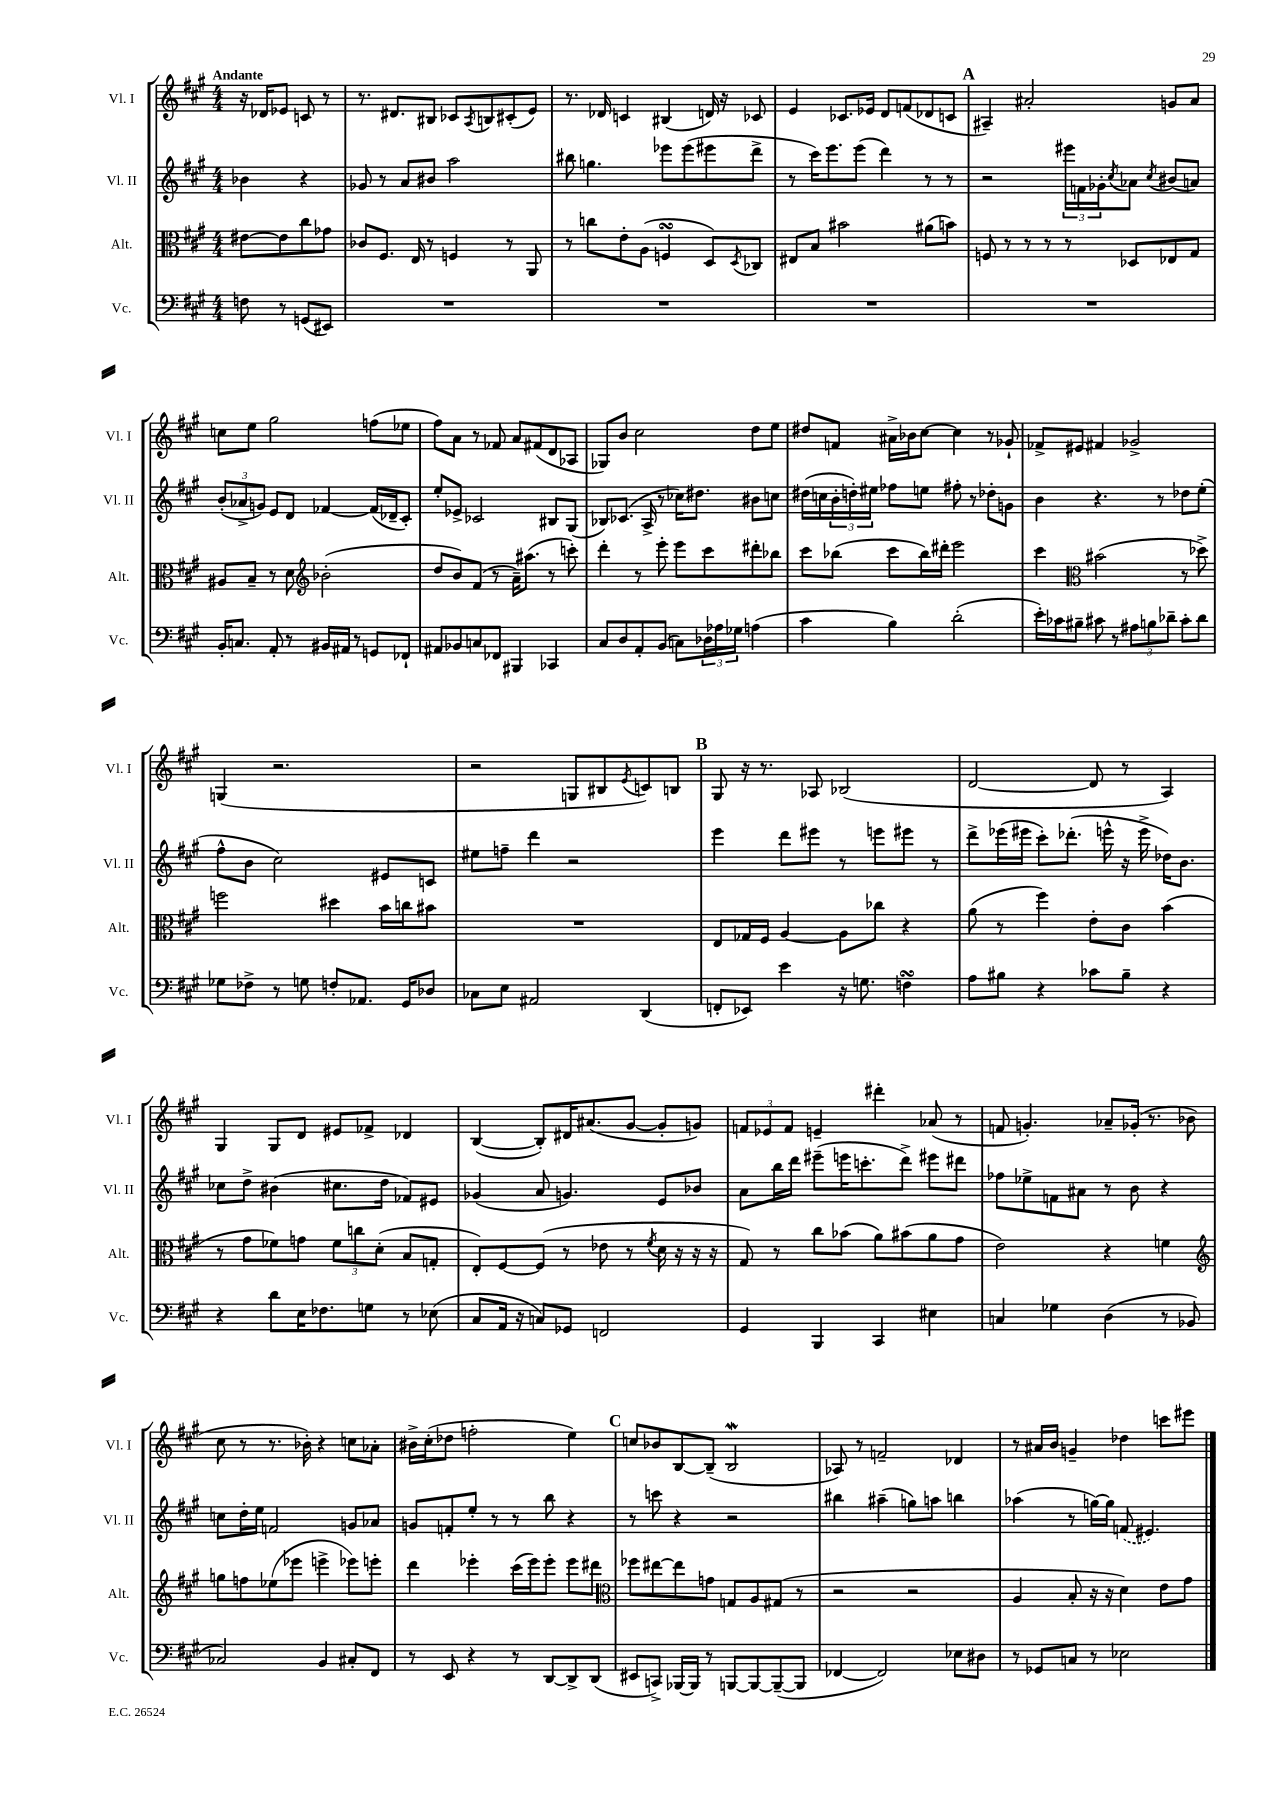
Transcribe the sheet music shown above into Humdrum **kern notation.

**kern	**kern	**kern	**kern
*staff4	*staff3	*staff2	*staff1
*clefF4	*clefC3	*clefG2	*clefG2
*k[f#c#g#]	*k[f#c#g#]	*k[f#c#g#]	*k[f#c#g#]
*M4/4	*M4/4	*M4/4	*M4/4
8F\	[8e#\L	4b-\	16r
.	.	.	16d-/LK
8r	8e#\]	.	8e-/J
(8GG/L	8cc#\	4r	8c/
8EE#/J)	8g-\J	.	8r
=	=	=	=
1r	8c-/L	8g-/	8.r
.	8.F#/J	8r	.
.	.	.	8.d#/L
.	.	8a/L	.
.	16E/	.	.
.	8r	8b#/J	8B#/J
.	4F/	2aa\	8c-/L
.	.	.	8qA/
.	.	.	8B/
.	8r	.	(8c#'/
.	8AA/	.	8e/J)
=	=	=	=
1r	8r	8bb#\	8.r
.	8cc\L	4.gg\	.
.	.	.	16d-/
.	8e'\	.	4c/
.	(8A\J	.	.
.	4F/	8eee-\L	(4B#/
.	.	(8eee-\	.
.	8D/L)	8eee#\	16d/)
.	.	.	16r
.	8qD/	.	.
.	8C-/J	8ddd^\J	8c-/
=	=	=	=
1r	8E#/L	8r	4e/
.	8B/J	16ccc#\LK)	.
.	.	8.eee\	.
.	2b#\	.	8.c-/L
.	.	(8eee\J	.
.	.	.	16e-/Jk
.	.	4ddd\)	8d/L
.	.	.	(8f/
.	(8a#\L	8r	8d-/
.	8b\J)	8r	8c/J
=	=	=	=
1r	8F/	2r	4A#~/)
.	8r	.	.
.	8r	.	2a#'/
.	8r	.	.
.	8r	24eee#\LL	.
.	.	24f\	.
.	.	24g-'\J	.
.	.	8qcc#/	.
.	8D-/L	8a-\J	.
.	.	8qcc#/	.
.	8E-/	(8b#/L	8g/L
.	8G#/J	8a/J)	8a#/J
=	=	=	=
16BB'/LK	8A#/L	(12b'/L	8cc\L
8.C/J	.	.	.
.	.	12a-^/	.
.	8B~/J	.	8ee\J
.	.	12g/J)	.
8AA'/	8r	8e/L	2gg#\
8r	8d\	8d/J	.
*	*clefG2	*	*
16BB#/LL	(2b-'\	[4f-/	.
16AA#/JJ	.	.	.
8r	.	.	.
8GG/L	.	(16f-/]LL	(8ff\L
.	.	16d-~/J	.
8FF-`/J	.	8c#'/J)	8ee-\J
=	=	=	=
8AA#/L	8dd/L	8ee'/L	8ff#\L)
8BB-/	8b/)	8e-^/J	8a\J
8C/	(8f#/J	2c-/	8r
8FF-/J	8r	.	8f-/
4BBB#/	16a~\LK)	.	8a/L
.	(8.aa#\J	.	.
.	.	.	(8f#/
4CC-/	8r	8B#/L	8d/
.	8ccc'\)	(8G#/J	8A-/J
=	=	=	=
8C#/L	4ddd'\	8B-/L)	8G-/L)
8D/	.	(8.c-/J	8b/J
8AA'/	8r	.	2cc#\
.	.	16A^/	.
(8BB/J	8eee'\	8r	.
8C\L)	8eee\L	16cc-\LK)	.
.	.	8.dd#\J	.
24D-\L	8ccc#\	.	.
24A-\	.	.	.
24G-\JJ	.	.	.
(4A\	8ddd#'\	8b#\L	8dd\L
.	8bb-\J	8cc\J	8ee\J
=	=	=	=
4c#\	8ccc#\L	(16dd#\LL	8dd#/L
.	.	16cc\	.
.	(8bb-\J	24b'\	8f/J
.	.	24dd'\)	.
.	.	24ee#\JJ	.
4B\)	8ccc#\L	8ff-\L	16a#^\LL
.	.	.	16b-\J
.	16bb-\L)	8ee\J	[8cc#\J
.	16ddd#'\JJ	.	.
(2d'\	2eee\	8ff#'\	4cc#\]
.	.	8r	.
.	.	8dd-'\L	8r
.	.	8g\J	8g-`/
=	=	=	=
16e'\LL)	4ccc#\	4b\	8f-^/L
16c-\J	.	.	.
8B#~\J	.	.	8e#/J
*	*clefC3	*	*
8c#\	(2b#\	4.r	4f#/
8r	.	.	.
12A#\L	.	.	2g-^/
12B\	.	.	.
.	.	8r	.
12d-~\J	.	.	.
8c#'\L	8r	8dd-\L	.
8d-\J	8dd-^\)	(8ee'\J	.
=	=	=	=
8G-\L	2ff\	8ff#^^\L	(4G/
8F-^\J	.	8b\J	.
8r	.	2cc#\)	2.r
8G\	.	.	.
8F'/L	4dd#\	.	.
8.AA-/J	.	.	.
.	16b\LL	8e#/L	.
16GG#/LK	16cc\J	.	.
8D-/J	8b#\J	8c/J	.
=	=	=	=
8C-\L	1r	8ee#\L	2r
8E\J	.	8ff~\J	.
2AA#/	.	4ddd\	.
.	.	2r	8G/L
.	.	.	8B#/
.	.	.	8qe/
(4DD/	.	.	8c/)
.	.	.	8B/J
=	=	=	=
8FF'/L	8E/L	4eee\	8G#/
8EE-/J)	16G-/L	.	16r
.	16F#/JJ	.	8.r
4e\	[4A/	8ddd\L	.
.	.	8eee#\J	8A-/
16r	8A\]L	8r	(2B-/
8.G\	.	.	.
.	8cc-\J	8eee\L	.
4F\	4r	8eee#\J	.
.	.	8r	.
=	=	=	=
8A\L	(8a\	8ddd^\L	[2d/
8B#\J	8r	(16eee-\L	.
.	.	16eee#\JJ	.
4r	4ff#\)	8ccc#'\L)	.
.	.	(8.ddd-'\J	.
8c-\L	8e'\L	.	8d/]
.	.	16eee^^\	.
8B#~\J	8c#\J	16r	8r
.	.	16eee^\	.
4r	(4b\	16dd-\LK)	4A/)
.	.	8.b\J	.
=	=	=	=
4r	8r	8cc-\L	4G#/
.	8g#\L	8dd^\J	.
8d\L	8f-\)	(4b#\	8G#/L
16E\K	8g\J	.	8d/J
8.F-\	.	.	.
.	12f-\L	8.cc#\L	8e#/L
.	12cc\	.	.
8G\J	.	.	8f-^/J
.	(12d'\J	.	.
.	.	16dd\Jk	.
8r	8B/L	8f-/L)	4d-/
(8E-\	8G'/J	8e#/J	.
=	=	=	=
8C#/L	8E'/L)	(4g-/	([4B/
16AA/Jk	[8F#/	.	.
16r	.	.	.
8C/L)	(8F#/]J	8a/	8B'/]L)
8GG-/J	8r	4.g/)	16d#/K
.	.	.	(8.a#/
2FF/	8e-\	.	.
.	8r	.	[8g#/J
.	8qf#/	.	.
.	16d\	8e/L	8g#'/]L
.	16r	.	.
.	16r	8b-/J	8g/J)
.	16r	.	.
=	=	=	=
4GG#/	8G#/)	8a\L	12f/L
.	.	.	12e-/
.	8r	16bb\L	.
.	.	.	12f/J
.	.	16ddd\JJ	.
4BBB/	8cc#\L	(8eee#~\L	4e~/
.	(8b-\J	16eee\K	.
.	.	8.ccc'\	.
4CC#/	8a\L)	.	4ddd#'\
.	(8b#\	8ddd^\J)	.
4E#\	8a\	8eee#\L	(8a-/
.	8g#\J	8ddd#\J	8r
=	=	=	=
4C/	2e\)	8ff-\L	8f/
.	.	8ee-^\	4.g'/)
4G-\	.	8f\	.
.	.	8a#\J	.
(4D\	4r	8r	8a-~/L
.	.	8b\	(16g-'/Jk
.	.	.	8.r
8r	4f\	4r	.
8BB-/	.	.	8b-\
=	=	=	=
*	*clefG2	*	*
2C-/)	8gg\L	8cc\L	8cc#\
.	8ff\	16dd'\L	8r
.	.	16ee\JJ	.
.	(8ee-\	2f/	8.r
.	8eee-\J	.	.
.	.	.	16b-'\)
4BB/	4eee^\	.	4r
8C#'/L	8eee-\L)	8g/L	8cc\L
8FF#/J	8eee'\J	8a-/J	8a-'\J
=	=	=	=
8r	4ddd\	8g/L	16b#^\LL
.	.	.	(16cc#'\J
8EE/	.	8f'/	8dd-\J
4r	4eee-'\	8ee'/J	2ff'\
.	.	8r	.
8r	(16ccc#\LL	8r	.
.	16eee-\J)	.	.
[8DD/L	8eee-'\J	8bb\	.
8DD^/]	8eee-\L	4r	4ee\)
(8DD/J	8ddd#\J	.	.
=	=	=	=
*	*clefC3	*	*
8EE#/L	8ff-\L	8r	8cc/L
8CC^/J)	[8ee#\	8ccc\	8b-/
[16BBB-/LL	8ee#\]	4r	[8B/
16BBB-/]JJ	.	.	.
8r	8g\J	.	(8B~/]J
[8BBB/L	8G/L	2r	2B/
8BBB/_	8A/	.	.
(8BBB~/_	(8G#/J	.	.
8BBB/]J	8r	.	.
=	=	=	=
[4FF-/	2r	4bb#\	8A-/)
.	.	.	8r
2FF-/])	.	(4aa#~\	2f~/
.	2r	8gg\L)	.
.	.	8aa\J	.
8E-\L	.	4bb\	4d-/
8D#\J	.	.	.
=	=	=	=
8r	4A/	(4aa-\	8r
8GG-/L	.	.	16a#/LL
.	.	.	16b/JJ
8C/J	8B'/	8r	4g~/
8r	16r	[16gg\LL)	.
.	16r	16gg\]JJ	.
2E-\	4d\)	(8f/	4dd-\
.	.	4.e#/)	.
.	8e\L	.	8ccc\L
.	8g#\J	.	8eee#\J
==	==	==	==
*-	*-	*-	*-
